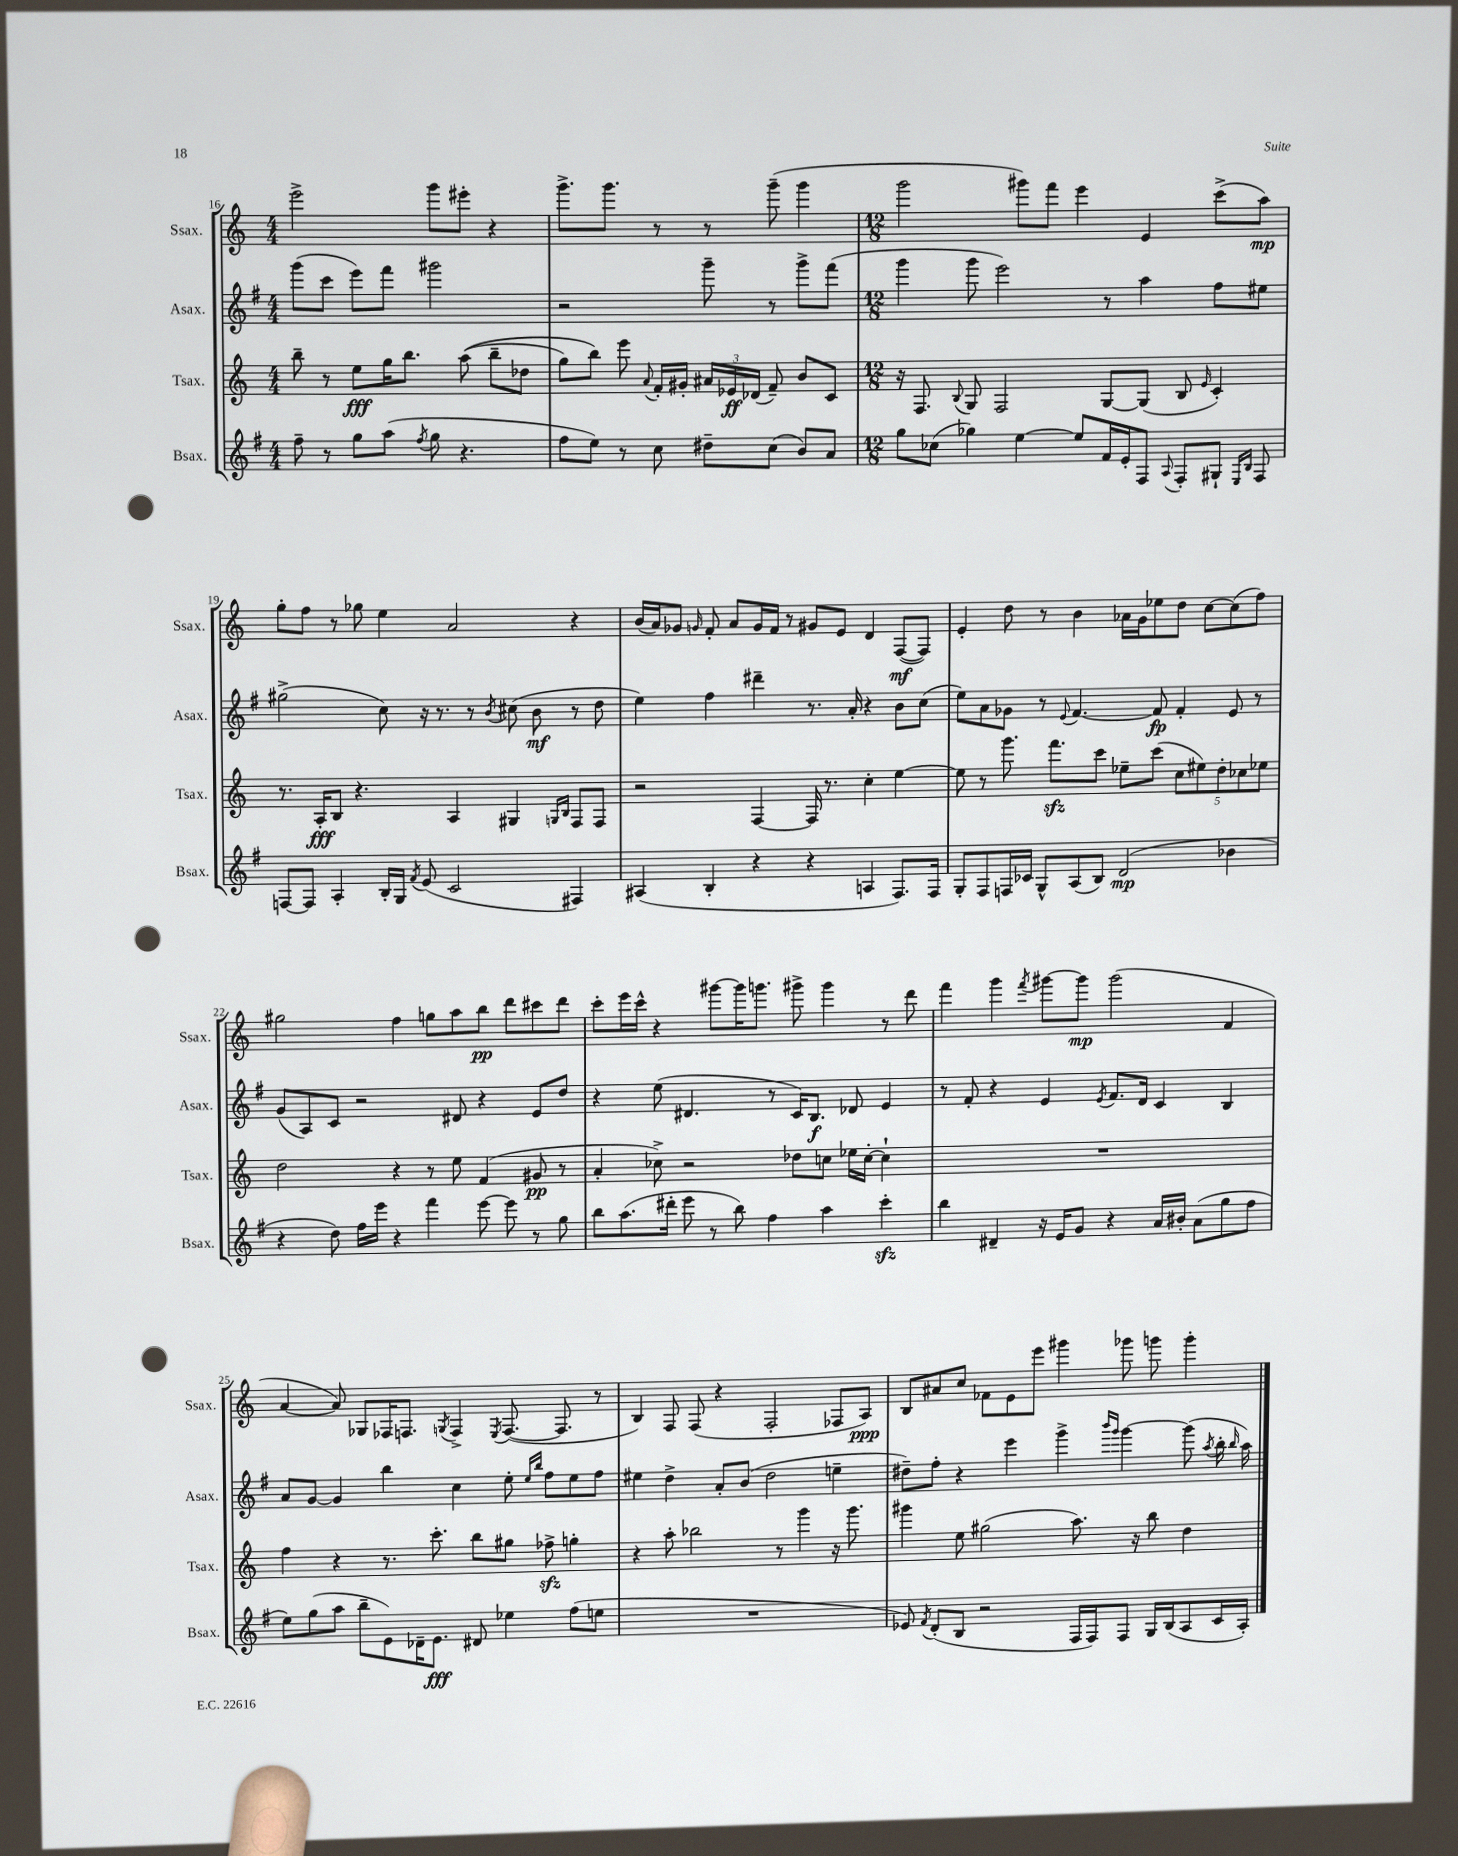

**kern	**dynam	**kern	**dynam	**kern	**dynam	**kern	**dynam
*part4	*part4	*part3	*part3	*part2	*part2	*part1	*part1
*staff4	*staff4	*staff3	*staff3	*staff2	*staff2	*staff1	*staff1
*I"Bsax.	*	*I"Tsax.	*	*I"Asax.	*	*I"Ssax.	*
*I'Bsax.	*	*I'Tsax.	*	*I'Asax.	*	*I'Ssax.	*
*clefG2	*	*clefG2	*	*clefG2	*	*clefG2	*
*k[f#]	*	*k[]	*	*k[f#]	*	*k[]	*
*M4/4	*	*M4/4	*	*M4/4	*	*M4/4	*
=16	=16	=16	=16	=16	=16	=16	=16
8ff#~\	.	8bb~\	.	(8ggg\L	.	2eee^\	.
8r	.	8r	.	8ccc\J	.	.	.
8gg\L	.	8ee\L	fff	8eee\L)	.	.	.
(8aa\J	.	16gg\K	.	8fff#\J	.	.	.
.	.	8.bb\J	.	.	.	.	.
8qff#/	.	.	.	.	.	.	.
8gg\	.	.	.	2ggg#X\	.	8ggg\L	.
4.r	.	((8aa\	.	.	.	8eee#X'\J	.
.	.	8bb~\L	.	.	.	4r	.
.	.	8dd-X\J	.	.	.	.	.
=17	=17	=17	=17	=17	=17	=17	=17
8ff#\L	.	8gg\L)	.	2r	.	8.ggg^\L	.
8ee\J)	.	8bb\J)	.	.	.	.	.
.	.	.	.	.	.	8.ggg\J	.
8r	.	8eee\	.	.	.	.	.
.	.	8qqa/	.	.	.	.	.
8cc\	.	16f'/LL	.	.	.	8r	.
.	.	16g#X'/JJ	.	.	.	.	.
8dd#X~\L	.	24a#X/LL	.	8ggg~\	.	8r	.
.	.	24e-X/	ff	.	.	.	.
.	.	(24d-X/JJ	.	.	.	.	.
(8cc\J	.	8f~/)	.	8r	.	(8ggg~\	.
8b/L)	.	8b/L	.	8ggg^\L	.	4ggg\	.
8a/J	.	8c/J	.	(8fff#\J	.	.	.
=18	=18	=18	=18	=18	=18	=18	=18
*M12/8	*	*M12/8	*	*M12/8	*	*M12/8	*
8gg\L	.	16r	.	4ggg\	.	2ggg\	.
.	.	8.F/	.	.	.	.	.
(8cc-X\J	.	.	.	.	.	.	.
.	.	8qqB/	.	.	.	.	.
4gg-X\)	.	8G/	.	8ggg\	.	.	.
.	.	2F/	.	2eee\)	.	.	.
[4ee\	.	.	.	.	.	8ggg#X\L)	.
.	.	.	.	.	.	8fff\J	.
8ee/L]	.	.	.	.	.	4eee\	.
16f#/L	.	[8G/L	.	8r	.	.	.
16e'/J	.	.	.	.	.	.	.
8F#/J	.	(8G/J]	.	4aa\	.	4e/	.
8qqA/	.	.	.	.	.	.	.
8F#'/L	.	8B/	.	.	.	.	.
.	.	16qqe/	.	.	.	.	.
8G#X`/J	.	4c'/)	.	8ff#\L	.	(8ccc^\L	.
16qqE/LL	.	.	.	.	.	.	.
16qqB/JJ	.	.	.	.	.	.	.
8F#/	.	.	.	8ee#X\J	.	8aa\J)	mp
!!LO:LB:g=z
=19	=19	=19	=19	=19	=19	=19	=19
[8Fn/L	.	8.r	.	(2gg#X^\	.	8gg'\L	.
8F/J]	.	.	.	.	.	8ff\J	.
.	.	16A'/KL	fff	.	.	.	.
4A'/	.	8B/J	.	.	.	8r	.
.	.	4.r	.	.	.	8gg-X\	.
16B'/LL	.	.	.	8cc\)	.	4ee\	.
16G/JJ	.	.	.	.	.	.	.
8qf#/	.	.	.	.	.	.	.
(8e/	.	.	.	16r	.	.	.
.	.	.	.	8.r	.	.	.
2c/	.	4A/	.	.	.	2a/	.
.	.	.	.	8r	.	.	.
.	.	.	.	8qb/	.	.	.
.	.	4G#X/	.	(8cc#X\	.	.	.
.	.	.	.	8b\	mf	.	.
.	.	16qqGn/LL	.	.	.	.	.
.	.	16qqB/JJ	.	.	.	.	.
4F#X/)	.	8F/L	.	8r	.	4r	.
.	.	8F/J	.	8dd\	.	.	.
=20	=20	=20	=20	=20	=20	=20	=20
(4A#X/	.	2r	.	4ee\)	.	(16b/LL	.
.	.	.	.	.	.	16a/J)	.
.	.	.	.	.	.	8g-X/J	.
.	.	.	.	.	.	16qqgn/	.
4B'/	.	.	.	4ff#\	.	8f'/	.
.	.	.	.	.	.	8a/L	.
4r	.	[4F/	.	4ddd#X~\	.	16g/L	.
.	.	.	.	.	.	16f/JJ	.
.	.	.	.	.	.	8r	.
4r	.	16F/]	.	8.r	.	8g#X/L	.
.	.	8.r	.	.	.	.	.
.	.	.	.	.	.	8e/J	.
.	.	.	.	16a'/	.	.	.
4An/	.	4cc'\	.	4r	.	4d/	.
8.F#/L)	.	[4ee\	.	8b\L	.	([8F/L	mf
.	.	.	.	(8cc\J	.	8F/J])	.
16F#/Jk	.	.	.	.	.	.	.
=21	=21	=21	=21	=21	=21	=21	=21
8G'/L	.	8ee\]	.	8ee\L)	.	4e'/	.
8F#/	.	8r	.	8a\	.	.	.
16Fn/L	.	8.ggg\	.	8g-X\J	.	8dd\	.
16c-X/JJ	.	.	.	.	.	.	.
8G^^/L	.	.	.	8r	.	8r	.
.	.	8.fffzz\L	.	.	.	.	.
.	.	.	.	8qqe/	.	.	.
(8A/	.	.	.	[4.f#/	.	4b\	.
8B/J)	.	8ccc\J	.	.	.	.	.
(2d/	mp	8ee-X~\L	.	.	.	16a-X\LL	.
.	.	.	.	.	.	16g\J	.
.	.	(8ccc\J	.	8f#/]	fp	8ee-X\	.
.	.	10cc\L	.	4f#'/	.	8dd\J	.
.	.	10ee#X\)	.	.	.	.	.
.	.	.	.	.	.	[8cc\L	.
.	.	10dd'\	.	.	.	.	.
4b-X\	.	.	.	8e/	.	(8cc\]	.
.	.	10cc-X\	.	.	.	.	.
.	.	.	.	8r	.	8ff\J)	.
.	.	10ee-X\J	.	.	.	.	.
!!LO:LB:g=z
=22	=22	=22	=22	=22	=22	=22	=22
4r	.	2dd\	.	(8g/L	.	2gg#X\	.
.	.	.	.	8A/)	.	.	.
8dd\)	.	.	.	8c/J	.	.	.
16ff#\LL	.	.	.	2r	.	.	.
16eee\JJ	.	.	.	.	.	.	.
4r	.	4r	.	.	.	4ff\	.
4fff#\	.	8r	.	.	.	8ggn\L	.
.	.	8ee\	.	8d#X/	.	8aa\	.
[8eee\	.	(4f/	.	4r	.	8bb\J	pp
8eee\]	.	.	.	.	.	8ddd\L	.
8r	.	8g#X/	pp	8e/L	.	8ccc#X\	.
8gg\	.	8r	.	8dd/J	.	8ddd\J	.
=23	=23	=23	=23	=23	=23	=23	=23
8bb\L	.	4a'/	.	4r	.	8ccc'\L	.
(8.aa\	.	.	.	.	.	16eee\L	.
.	.	.	.	.	.	16ccc^^\JJ	.
.	.	8cc-X^\)	.	(8ee\	.	4r	.
16ddd#X'\Jk	.	.	.	.	.	.	.
8eee\	.	2r	.	4.d#X/	.	.	.
8r	.	.	.	.	.	[8ggg#X\L	.
8bb\)	.	.	.	.	.	16ggg#\K]	.
.	.	.	.	.	.	8.gggn\J	.
4ff#\	.	.	.	8r	.	.	.
.	.	8dd-X\L	.	16c/KL)	.	8ggg#X^\	.
.	.	.	.	8.B/J	f	.	.
4aa\	.	8ccn\J	.	.	.	4ggg#\	.
.	.	16ee-X\LL	.	8d-X/	.	.	.
.	.	[16cc'\JJ	.	.	.	.	.
4ccczz'\	.	4cc`\]	.	4e/	.	8r	.
.	.	.	.	.	.	8ddd\	.
=24	=24	=24	=24	=24	=24	=24	=24
4bb\	.	1.r	.	8r	.	4fff\	.
.	.	.	.	8f#'/	.	.	.
4d#X~/	.	.	.	4r	.	4ggg\	.
.	.	.	.	.	.	8qfff/	.
16r	.	.	.	4e/	.	[8ggg#X\L	.
16e/KL	.	.	.	.	.	.	.
8g/J	.	.	.	.	.	8ggg#\J]	mp
.	.	.	.	8qe/	.	.	.
4r	.	.	.	8.f#/L	.	(2ggg#\	.
.	.	.	.	16d/Jk	.	.	.
16a/LL	.	.	.	4c/	.	.	.
16b#X'/JJ	.	.	.	.	.	.	.
(8a\L	.	.	.	.	.	.	.
8gg\	.	.	.	4B/	.	4f/	.
8ff#\J	.	.	.	.	.	.	.
!!LO:LB:g=z
=25	=25	=25	=25	=25	=25	=25	=25
8ee\L)	.	4ff\	.	8a/L	.	[4a/	.
(8gg\	.	.	.	[8g/J	.	.	.
8aa\J	.	4r	.	4g/]	.	8a/])	.
8bb~\L	.	.	.	.	.	8G-X/L	.
8e\)	.	8.r	.	4bb\	.	16F-X/K	.
.	.	.	.	.	.	8.Fn/J	.
16d-X~\K	.	.	.	.	.	.	.
8.e\J	fff	8.ccc'\	.	.	.	.	.
.	.	.	.	.	.	8qGn/	.
.	.	.	.	4cc\	.	4F^/	.
8d#X/	.	8bb\L	.	.	.	.	.
.	.	.	.	.	.	8qE/	.
4ee-X\	.	8gg#X\J	.	8ee'\	.	([8.F/	.
.	.	.	.	16qqee/LL	.	.	.
.	.	.	.	16qqbb/JJ	.	.	.
.	.	8ff-Xzz^\	.	8ff#\L	.	.	.
.	.	.	.	.	.	8.F/]	.
(8ff#\L	.	4ggn'\	.	8ee\	.	.	.
8een\J	.	.	.	8ff#\J	.	8r	.
=26	=26	=26	=26	=26	=26	=26	=26
1.r	.	4r	.	4ee#X\	.	4B/)	.
.	.	8aa'\	.	4dd^\	.	8F/	.
.	.	2bb-X\	.	.	.	(8F/	.
.	.	.	.	8a'/L	.	4r	.
.	.	.	.	(8b/J	.	.	.
.	.	.	.	2dd\	.	2F'/	.
.	.	8r	.	.	.	.	.
.	.	4ggg\	.	.	.	.	.
.	.	16r	.	4een~\	.	8F-X/L	.
.	.	8.ggg\	.	.	.	.	.
.	.	.	.	.	.	8A/J)	ppp
=27	=27	=27	=27	=27	=27	=27	=27
8e-X/)	.	4ggg#X\	.	8dd#X~\L)	.	8B/L	.
8qf#/	.	.	.	.	.	.	.
(8d'/L	.	.	.	8ff#'\J	.	8a#X/	.
8B/J	.	8ee\	.	4r	.	8cc/J	.
2r	.	(2gg#X\	.	.	.	8f-X\L	.
.	.	.	.	4eee\	.	8e\	.
.	.	.	.	.	.	8eee\J	.
.	.	.	.	4ggg^\	.	4ggg#X\	.
16F#/LL	.	8.aa\)	.	.	.	.	.
16F#/J)	.	.	.	.	.	.	.
.	.	.	.	16qqbbb/LL	.	.	.
.	.	.	.	16qqggg/JJ	.	.	.
8F#/J	.	.	.	[4ggg\	.	8ggg-X\	.
.	.	16r	.	.	.	.	.
16G/LL	.	8bb\	.	.	.	8gggn\	.
(16B/J	.	.	.	.	.	.	.
8A/	.	4dd\	.	(8ggg\]	.	4ggg'\	.
.	.	.	.	8qaa/	.	.	.
16c/L	.	.	.	16bb'\	.	.	.
.	.	.	.	16qqbb/	.	.	.
16A'/JJ)	.	.	.	16aa\)	.	.	.
==	==	==	==	==	==	==	==
*-	*-	*-	*-	*-	*-	*-	*-
